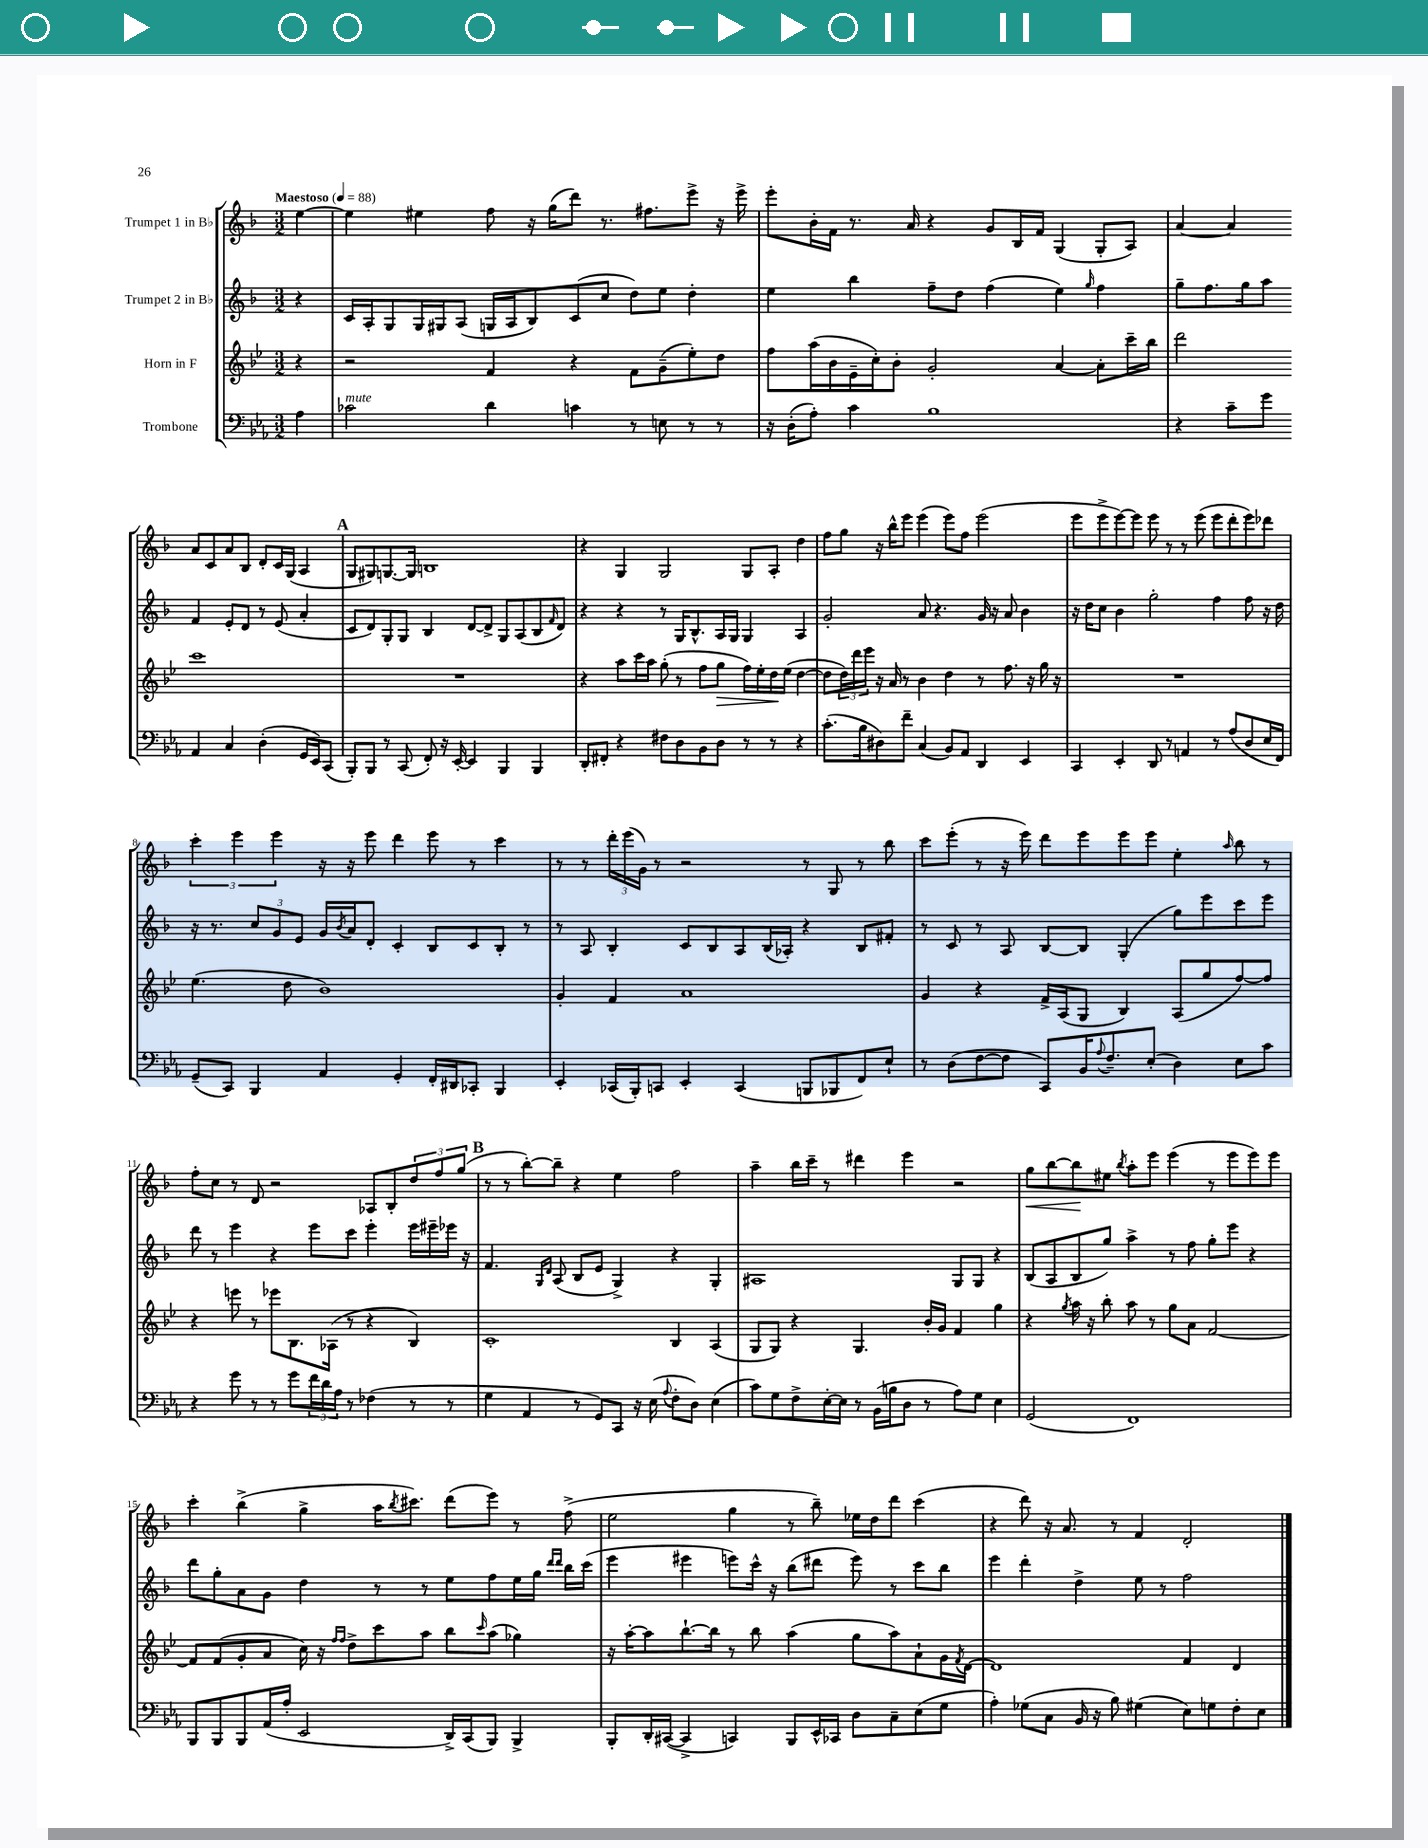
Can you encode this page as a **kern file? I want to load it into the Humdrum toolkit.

**kern	**kern	**dynam	**kern	**kern	**dynam
*part4	*part3	*part3	*part2	*part1	*part1
*staff4	*staff3	*staff3	*staff2	*staff1	*staff1
*I"Trombone	*I"Horn in F	*	*I"Trumpet 2 in B♭	*I"Trumpet 1 in B♭	*
*clefF4	*clefG2	*	*clefG2	*clefG2	*
*k[b-e-a-]	*k[b-e-]	*	*k[b-]	*k[b-]	*
*M3/2	*M3/2	*	*M3/2	*M3/2	*
*MM88	*MM88	*	*MM88	*MM88	*
=	=	=	=	=	=
!	!	!	!	!LO:TX:a:B:t=Maestoso	!
4A-\	4r	.	4r	[4ee\	.
=1	=1	=1	=1	=1	=1
!LO:TX:a:i:t=mute	!	!	!	!	!
2c-X\	2r	.	16c/LL	4ee\]	.
.	.	.	16A'/J	.	.
.	.	.	8G/	.	.
.	.	.	16G/L	4ee#X\	.
.	.	.	16G#X/J	.	.
.	.	.	(8A/J	.	.
4d\	4f/	.	16Gn/LL	8ff\	.
.	.	.	16A/J	.	.
.	.	.	8B-/)	16r	.
.	.	.	.	(16gg\KL	.
4cn\	4r	.	(8c/	8ddd\J)	.
.	.	.	8cc/J	8.r	.
8r	8f\L	.	8dd\L)	.	.
.	.	.	.	8.ff#X\L	.
8En\	(8g~\	.	8ee\J	.	.
8r	8ee-'\)	.	4dd'\	8eee^\J	.
8r	8dd\J	.	.	16r	.
.	.	.	.	16eee^\	.
=2	=2	=2	=2	=2	=2
16r	8ff\L	.	4ee\	8eee'\L	.
(16D'\KL	.	.	.	.	.
8A-'\J)	(16aa\L	.	.	16b-'\L	.
.	16b-\	.	.	16f\JJ	.
4c\	16e-~\	.	4bb-\	8.r	.
.	16cc'\J)	.	.	.	.
.	8b-'\J	.	.	.	.
.	.	.	.	16a/	.
1B-	2g'/	.	8ff~\L	4r	.
.	.	.	8dd\J	.	.
.	.	.	(4ff\	8g/L	.
.	.	.	.	16B-/L	.
.	.	.	.	16f/JJ	.
.	[4a/	.	4ee\)	(4G/	.
.	.	.	16qqgg/	.	.
.	8a'\L]	.	4ff\	8G'/L	.
.	16ccc~\L	.	.	8A/J)	.
.	16bb-\JJ	.	.	.	.
=3	=3	=3	=3	=3	=3
4r	2ddd\	.	8gg~\L	[4a/	.
.	.	.	8.ff\	.	.
8c~\L	.	.	.	4a/]	.
.	.	.	16gg\k	.	.
8g\J	.	.	8aa\J	.	.
4AA-/	1ccc	.	4f/	8a/L	.
.	.	.	.	8c/	.
4C/	.	.	8e'/L	8a/	.
.	.	.	8d/J	8B-/J	.
(4D'\	.	.	8r	8d'/L	.
.	.	.	(8e/	16c/L	.
.	.	.	.	(16G/JJ	.
16GG/LL	.	.	4a'/	4A/	.
16EE-/J)	.	.	.	.	.
(8CC/J	.	.	.	.	.
!!LO:LB:g=z
!!LO:REH:place=s1:t=A
=4	=4	=4	=4	=4	=4
8BBB-'/L)	1.r	.	8c/L	8G/L	.
8BBB-/J	.	.	8d/)	8G#X/)	.
8r	.	.	8G'/	[8.Gn/	.
(8CC/	.	.	8G/J	.	.
.	.	.	.	16G/Jk]	.
8FF'/)	.	.	4B-/	1Bn	.
16r	.	.	.	.	.
[16EE-'/	.	.	.	.	.
4EE-/]	.	.	[8d/L	.	.
.	.	.	8d^/J]	.	.
4BBB-/	.	.	8G/L	.	.
.	.	.	(8A/	.	.
4BBB-/	.	.	8B-/	.	.
.	.	.	16qqf/	.	.
.	.	.	8d/J)	.	.
=5	=5	=5	=5	=5	=5
8DD'/L	4r	.	4r	4r	.
8FF#X'/J	.	.	.	.	.
4r	8aa\L	.	4r	4G/	.
.	16ccc\L	.	.	.	.
.	16aa\JJ	.	.	.	.
8F#X\L	(8gg'\	.	8r	2G/	.
8D\	8r	.	16G/KL	.	.
.	.	.	8.B-^^/	.	.
8BB-\	8ff\L	.	.	.	.
!	!	!LO:HP:b	!	!	!
8D\J	8gg\J	>	16A/L	.	.
.	.	.	16G/JJ	.	.
8r	16ff\LL)	.	4G/	8G/L	.
.	16ee-'\	.	.	.	.
8r	16dd\	.	.	8A'/J	.
.	(16ee-\JJ	]	.	.	.
4r	[4dd\	.	4A/	4dd\	.
=6	=6	=6	=6	=6	=6
(8.c'\L	8dd\L]	.	2g'/	8ff\L	.
.	24dd\L)	.	.	8gg\J	.
.	24ddd\	.	.	.	.
16B-\k	.	.	.	.	.
.	24eee-\JJ	.	.	.	.
8D#X\)	16r	.	.	16r	.
.	16a/	.	.	16bb-^^\KL	.
8f~\J	8r	.	.	8eee\J	.
(4C/	4b-\	.	8a/	(4eee\	.
.	.	.	4.r	.	.
8BB-/L)	4dd\	.	.	8eee\L)	.
8AA-/J	.	.	.	8ff\J	.
4DD/	8r	.	16g/	(2eee\	.
.	.	.	16r	.	.
.	8.ff\	.	8a/	.	.
4EE-/	.	.	4b-\	.	.
.	16r	.	.	.	.
.	16gg\	.	.	.	.
.	16r	.	.	.	.
=7	=7	=7	=7	=7	=7
4CC/	1.r	.	16r	8eee\L	.
.	.	.	16dd\KL	.	.
.	.	.	8cc\J	8eee^\	.
4EE-'/	.	.	4b-\	[8eee\)	.
.	.	.	.	8eee\J]	.
8DD/	.	.	2gg'\	8eee\	.
8r	.	.	.	8r	.
4AAn/	.	.	.	8r	.
.	.	.	.	(8eee\	.
8r	.	.	4ff\	8eee\L	.
(8A-/L	.	.	.	8ddd'\	.
8D/	.	.	8ff\	8eee\)	.
16E-/L	.	.	16r	8ddd-X\J	.
16FF/JJ)	.	.	16dd\	.	.
!!LO:LB:g=z
=8	=8	=8	=8	=8	=8
(8GG~/L	(4.ee-\	.	16r	6ccc'\	.
.	.	.	8.r	.	.
8CC/J)	.	.	.	.	.
.	.	.	.	6eee\	.
4BBB-/	.	.	12cc/L	.	.
.	.	.	12g/	6eee\	.
.	8dd\	.	.	.	.
.	.	.	12e/J	.	.
4AA-/	1b-)	.	16g/LL	16r	.
.	.	.	8qb-/	.	.
.	.	.	16a/J	16r	.
.	.	.	8d'/J	8eee\	.
4GG'/	.	.	4c'/	4ddd\	.
16FF'/LL	.	.	8B-/L	8eee\	.
16DD#X/J	.	.	.	.	.
8CC-X'/J	.	.	8c/	8r	.
4BBB-/	.	.	8B-'/J	4ccc\	.
.	.	.	8r	.	.
=9	=9	=9	=9	=9	=9
4EE-'/	4g'/	.	8r	8r	.
.	.	.	8A/	8r	.
(16CC-X/LL	4f/	.	4B-'/	24ddd'\LL	.
.	.	.	.	(24eee\	.
16BBB-'/J)	.	.	.	.	.
.	.	.	.	24g\JJ)	.
8CCn/J	.	.	.	8r	.
4EE-'/	1a	.	8c/L	2r	.
.	.	.	8B-/	.	.
(4CC/	.	.	8A/	.	.
.	.	.	(16B-/L	.	.
.	.	.	16A-X'/JJ)	.	.
8BBBn/L	.	.	4r	8r	.
8BBB-X/	.	.	.	8G/	.
8FF/)	.	.	8B-/L	8r	.
8E-`/J	.	.	8f#X'/J	8bb-\	.
=10	=10	=10	=10	=10	=10
8r	4g/	.	8r	8ccc\L	.
(8D\L	.	.	8c/	(8eee'\J	.
[8F\	4r	.	8r	8r	.
8F\J]	.	.	8A/	16r	.
.	.	.	.	16eee\)	.
8CC/L)	16f^/LL	.	[8B-/L	8ddd\L	.
.	(16A/J	.	.	.	.
16BB-/K	8G/J	.	8B-/J]	8eee\	.
8qqA-/	.	.	.	.	.
8.F~/	.	.	.	.	.
.	4B-/)	.	(4G'/	8eee\	.
(8E-'/J	.	.	.	8eee\J	.
4D\)	(8A/L	.	8gg\L)	4ee'\	.
.	8gg/	.	8eee\	.	.
.	.	.	.	16qqaa/	.
8E-\L	[8ff/)	.	8ccc\	8bb-\	.
8c\J	8ff/J]	.	8eee\J	8r	.
!!LO:LB:g=z
=11	=11	=11	=11	=11	=11
4r	4r	.	8ddd\	8ff'\L	.
.	.	.	8r	8cc\J	.
8g\	8eeen\	.	4eee\	8r	.
8r	8r	.	.	8d/	.
8r	8eee-X\L	.	4r	2r	.
8g\L	8.B-\	.	.	.	.
24f\L	.	.	8eee\L	.	.
24d\	.	.	.	.	.
.	(16A-X\Jk	.	.	.	.
24A-\JJ	.	.	.	.	.
8r	8r	.	8ccc\J	.	.
(4F-X\	4r	.	4eee'\	8A-X/L	.
.	.	.	.	8B-'/	.
8r	4B-/)	.	16eee\LL	12dd/	.
.	.	.	16eee#X~\	.	.
.	.	.	.	12ff/	.
8r	.	.	16eee-X\JJ	.	.
.	.	.	.	(12gg/J	.
.	.	.	16r	.	.
!!LO:REH:place=s1:t=B
=12	=12	=12	=12	=12	=12
4G\	1c'	.	4.f/	8r	.
.	.	.	.	8r	.
4AA-/	.	.	.	[8bb-'\L)	.
.	.	.	16qqG/LL	.	.
.	.	.	16qqd/JJ	.	.
.	.	.	(8A/	8bb-~\J]	.
8r	.	.	8B-/L	4r	.
8GG/L)	.	.	8e/J	.	.
8CC/J	.	.	4G^/)	4ee\	.
16r	.	.	.	.	.
(16E-\	.	.	.	.	.
8qqA-/	.	.	.	.	.
8F'\L	4B-/	.	4r	2ff\	.
8D\J)	.	.	.	.	.
(4E-\	(4A/	.	4G'/	.	.
=13	=13	=13	=13	=13	=13
8c\L)	8G/L	.	1A#X	4aa~\	.
8G\	8G/J)	.	.	.	.
8F^\	4r	.	.	16bb-\LL	.
.	.	.	.	16ccc~\JJ	.
[16E-'\L	.	.	.	8r	.
16E-\JJ]	.	.	.	.	.
8r	4.G/	.	.	4ddd#X\	.
(16BB-\LL	.	.	.	.	.
16Bn\J	.	.	.	.	.
8D\J	.	.	.	4eee\	.
8r	16b-'/LL	.	.	.	.
.	16g/JJ	.	.	.	.
8A-\L)	4f/	.	8G/L	2r	.
8G\J	.	.	8G/J	.	.
4E-\	4gg\	.	4r	.	.
=14	=14	=14	=14	=14	=14
!	!	!	!	!	!LO:HP:b
(2GG/	4r	.	(8B-/L	8gg\L	<
.	.	.	8A/	[8bb-\	.
.	8qgg/	.	.	.	.
.	16aa\	.	8B-/	8bb-\]	.
.	16r	.	.	.	.
.	8bb-'\	.	8gg/J)	8ee#X\J	[
.	.	.	.	8qbb-/	.
1FF)	8aa\	.	4aa^\	8aa'\L	.
.	8r	.	.	8eee\J	.
.	8gg\L	.	8r	(4eee\	.
.	8a\J	.	8ff\	.	.
.	[2f/	.	8gg'\L	8r	.
.	.	.	8eee\J	8eee\L	.
.	.	.	4r	8eee\)	.
.	.	.	.	8eee\J	.
!!LO:LB:g=z
=15	=15	=15	=15	=15	=15
8BBB-/L	8f/L]	.	8ddd\L	4ccc'\	.
8BBB-/	(8f/	.	8gg'\	.	.
8BBB-/	8g'/	.	8a\	(4bb-^\	.
(16AA-/L	8a/J	.	8g\J	.	.
16A-'/JJ	.	.	.	.	.
2EE-/	16cc\)	.	4dd\	4gg^\	.
.	16r	.	.	.	.
.	16qqff/LL	.	.	.	.
.	16qqff/JJ	.	.	.	.
.	8dd^\L	.	.	.	.
.	8ccc\	.	8r	16aa\KL	.
.	.	.	.	8qbb-/	.
.	.	.	.	8.ccc#X\J)	.
.	8aa\J	.	8r	.	.
16DD^/LL)	8bb-\L	.	8ee\L	(8ddd\L	.
(16CC/J	.	.	.	.	.
.	16qqccc/	.	.	.	.
8BBB-/J)	(8aa\J	.	8ff\	8eee\J)	.
4BBB-^/	4gg-X\)	.	16ee\L	8r	.
.	.	.	16gg\JJ	.	.
.	.	.	16qqddd/LL	.	.
.	.	.	16qqddd/JJ	.	.
.	.	.	16bb-\LL	(8ff^\	.
.	.	.	(16ccc\JJ	.	.
=16	=16	=16	=16	=16	=16
8BBB-'/L	16r	.	4eee\	2ee\	.
.	[16aa'\KL	.	.	.	.
16DD'/L	8aa\]	.	.	.	.
([16CC#X/JJ	.	.	.	.	.
4CC#^/]	[8.bb-`\	.	4eee#X\	.	.
.	16bb-\Jk]	.	.	.	.
4CCn/)	8r	.	8eeen\L)	4gg\	.
.	8bb-\	.	16ccc^^\Jk	.	.
.	.	.	16r	.	.
8BBB-/L	(4aa\	.	(8bb-\L	8r	.
16EE-^^/L	.	.	8ddd#X\J	8bb-~\)	.
16CC-X/JJ	.	.	.	.	.
8D\L	8gg\L	.	8eee\)	16ee-X\LL	.
.	.	.	.	16dd\J	.
8C~\	8aa\)	.	8r	8ddd\J	.
(8E-\	8a`\	.	8ccc\L	(4ccc\	.
8G\J	16g\L	.	8bb-\J	.	.
.	8qf/	.	.	.	.
.	[16d\JJ	.	.	.	.
=17	=17	=17	=17	=17	=17
4A-'\)	1d]	.	4eee\	4r	.
(8G-X\L	.	.	4ddd'\	8ddd\)	.
8C\J	.	.	.	16r	.
.	.	.	.	8.a/	.
16BB-/	.	.	4dd^\	.	.
16r	.	.	.	.	.
8B-\)	.	.	.	8r	.
(4G#X\	.	.	8ee\	4f/	.
.	.	.	8r	.	.
8E-\L)	4f/	.	2ff\	2d'/	.
8Gn\	.	.	.	.	.
8F'\	4d/	.	.	.	.
8E-\J	.	.	.	.	.
==	==	==	==	==	==
*-	*-	*-	*-	*-	*-
